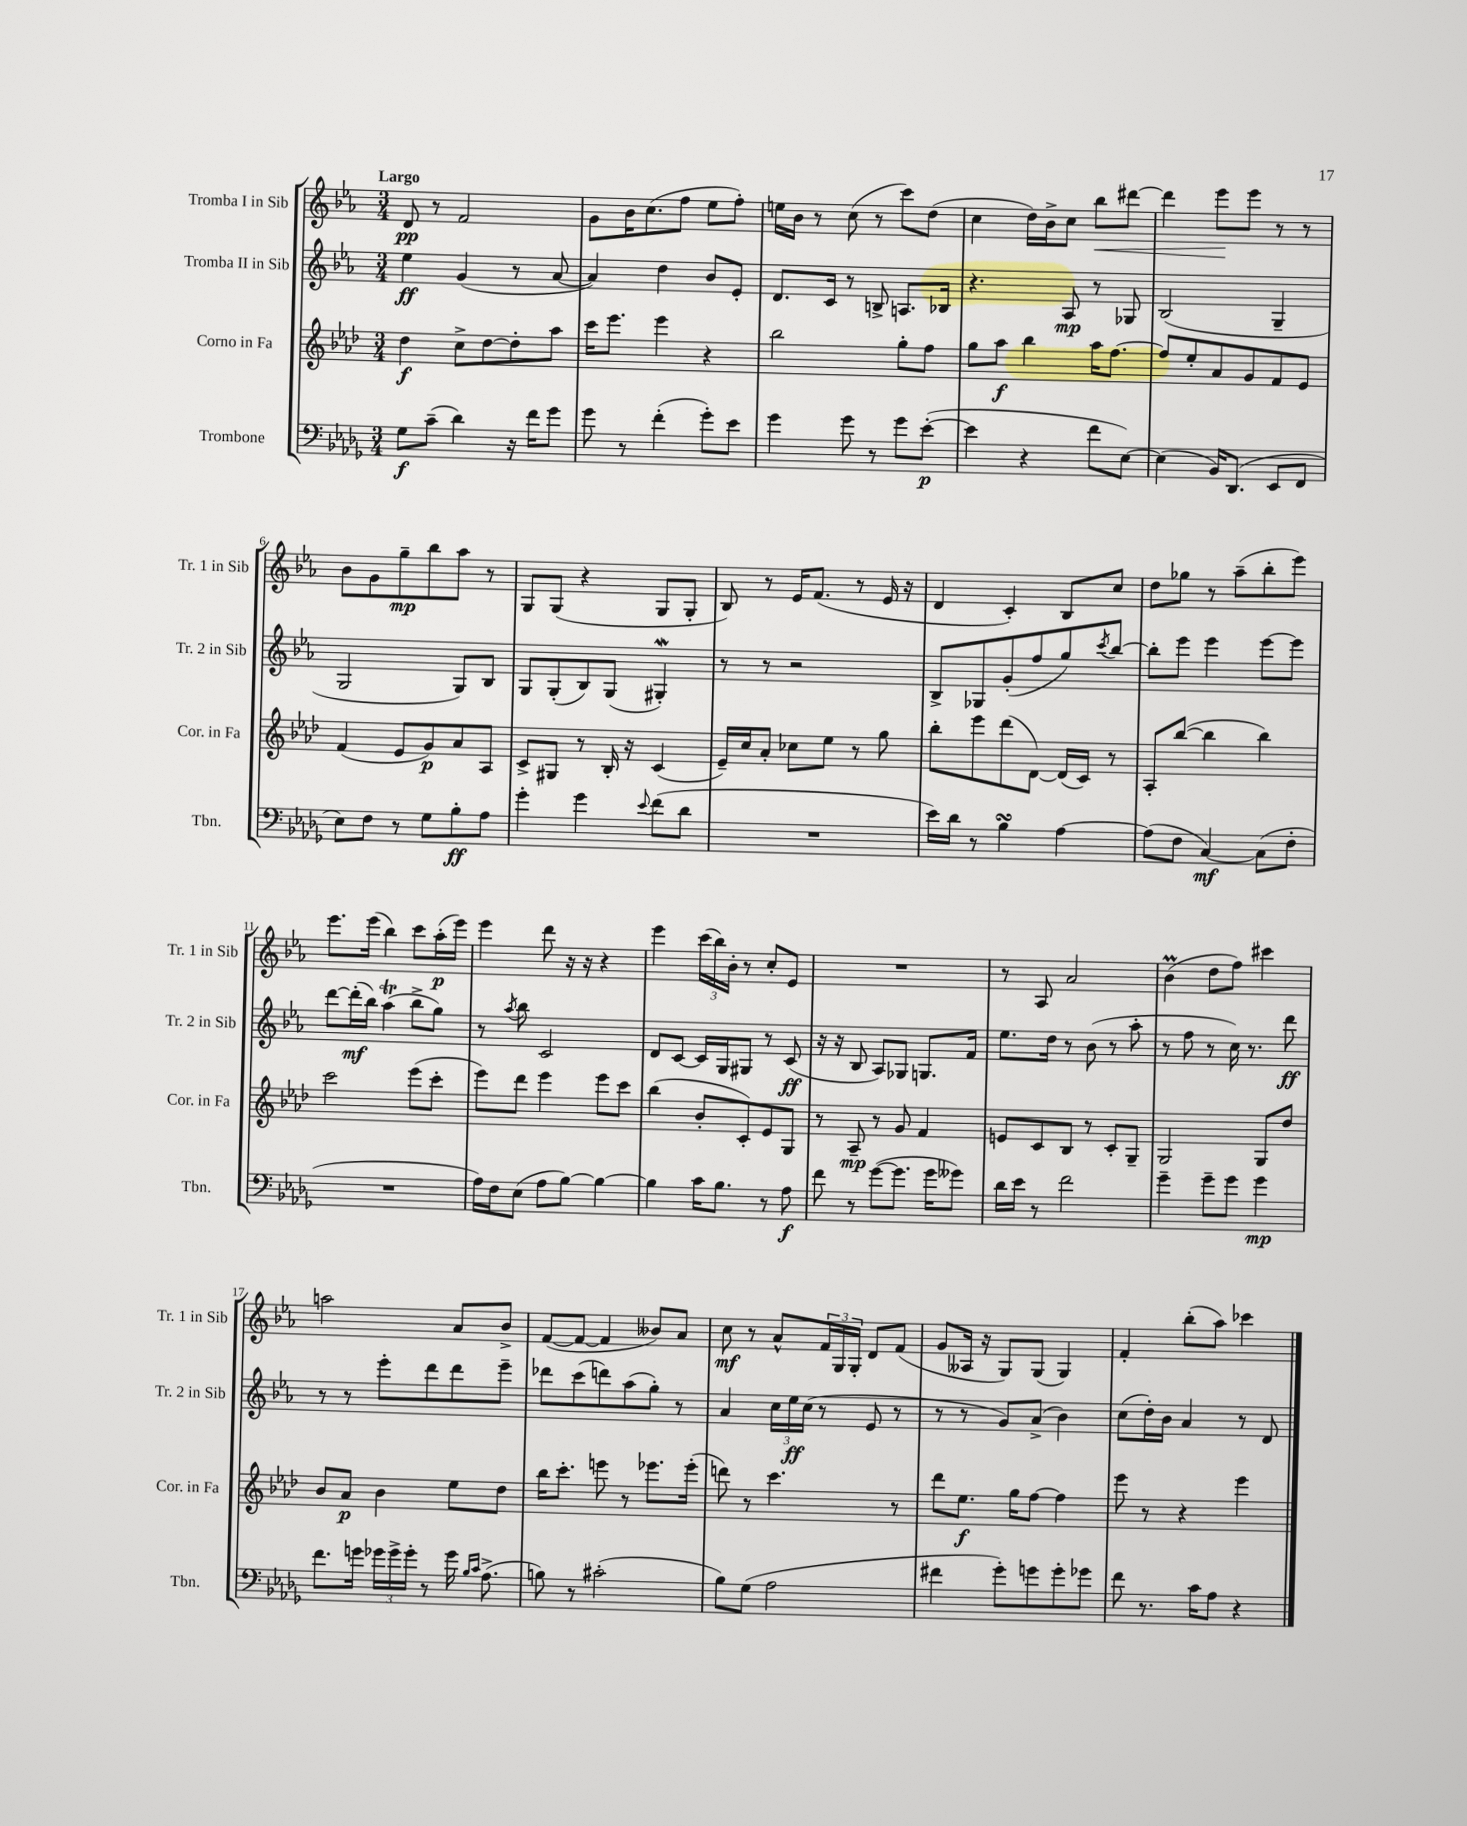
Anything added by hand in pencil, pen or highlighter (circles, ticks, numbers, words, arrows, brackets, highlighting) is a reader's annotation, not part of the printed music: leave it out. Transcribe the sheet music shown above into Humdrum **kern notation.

**kern	**dynam	**kern	**dynam	**kern	**dynam	**kern	**dynam
*part4	*part4	*part3	*part3	*part2	*part2	*part1	*part1
*staff4	*staff4	*staff3	*staff3	*staff2	*staff2	*staff1	*staff1
*I"Trombone	*	*I"Corno in Fa	*	*I"Tromba II in Sib	*	*I"Tromba I in Sib	*
*I'Tbn.	*	*I'Cor. in Fa	*	*I'Tr. 2 in Sib	*	*I'Tr. 1 in Sib	*
*clefF4	*	*clefG2	*	*clefG2	*	*clefG2	*
*k[b-e-a-d-g-]	*	*k[b-e-a-d-]	*	*k[b-e-a-]	*	*k[b-e-a-]	*
*M3/4	*	*M3/4	*	*M3/4	*	*M3/4	*
=1	=1	=1	=1	=1	=1	=1	=1
!	!	!	!	!	!	!LO:TX:a:B:t=Largo	!
8G-\L	f	4dd-\	f	4ee-\	ff	8d/	pp
(8c~\J	.	.	.	.	.	8r	.
4d-\)	.	8cc^\L	.	(4g/	.	2f/	.
.	.	[8dd-\	.	.	.	.	.
16r	.	8dd-'\]	.	8r	.	.	.
16f\KL	.	.	.	.	.	.	.
8g-\J	.	8aa-\J	.	[8a-/	.	.	.
=2	=2	=2	=2	=2	=2	=2	=2
8g-\	.	16ccc\KL	.	4a-/])	.	8g\L	.
.	.	8.eee-\J	.	.	.	.	.
8r	.	.	.	.	.	16b-\K	.
.	.	.	.	.	.	(8.cc\	.
(4f'\	.	4eee-\	.	4dd\	.	.	.
.	.	.	.	.	.	8ff\J	.
8g-'\L)	.	4r	.	8b-/L	.	8ee-\L	.
8e-\J	.	.	.	8e-'/J	.	8ff'\J)	.
=3	=3	=3	=3	=3	=3	=3	=3
4g-\	.	2bb-\	.	8.d/L	.	16een\LL	.
.	.	.	.	.	.	16b-\JJ	.
.	.	.	.	.	.	8r	.
.	.	.	.	16c/Jk	.	.	.
8g-\	.	.	.	8r	.	(8cc\	.
8r	.	.	.	8Bn^/	.	8r	.
8g-\L	.	8gg'\L	.	8.An/L	.	8ccc\L)	.
([8e-'\J	p	8ff\J	.	.	.	(8dd\J	.
.	.	.	.	16B-X/Jk	.	.	.
=4	=4	=4	=4	=4	=4	=4	=4
4e-\]	.	8gg\L	.	4.r	.	4cc\	.
.	.	8aa-\J	f	.	.	.	.
4r	.	4bb-\	.	.	.	16dd\LL)	.
.	.	.	.	.	.	16b-^\J	.
.	.	.	.	8A-/	mp	8cc\J	.
!	!	!	!	!	!	!	!LO:HP:b
8f\L	.	16aa-\KL	.	8r	.	8bb-\L	<
.	.	[8.ff\J	.	.	.	.	.
[8E-\J)	.	.	.	8G-X/	.	[8ddd#X\J	.
=5	=5	=5	=5	=5	=5	=5	=5
(4E-\]	.	8ff/L]	.	(2B-/	.	4ddd#\]	.
.	.	8ee-'/	.	.	.	.	.
16BB-/KL)	.	8a-/	.	.	.	8eee-\L	.
(8.DD-/J	.	.	.	.	.	.	.
.	.	8g/	.	.	.	8eee-\J	[
8EE-/L	.	8f/	.	4G~/	.	8r	.
8FF/J	.	8e-/J	.	.	.	8r	.
!!LO:LB:g=z
=6	=6	=6	=6	=6	=6	=6	=6
8E-\L)	.	(4f/	.	2G/	.	8b-\L	.
8F\J	.	.	.	.	.	8g\	.
8r	.	8e-/L	.	.	.	8gg~\	mp
8G-\L	.	8g/)	p	.	.	8bb-\	.
8B-'\	ff	8a-/	.	8G/L)	.	8aa-\J	.
8A-\J	.	8A-/J	.	8B-/J	.	8r	.
=7	=7	=7	=7	=7	=7	=7	=7
4g-'\	.	8c^/L	.	8G/L	.	8G/L	.
.	.	8G#X/J	.	(8G'/	.	(8G/J	.
4g-\	.	8r	.	8B-/)	.	4r	.
.	.	16B-'/	.	(8G/J	.	.	.
.	.	16r	.	.	.	.	.
8qqe-/	.	.	.	.	.	.	.
(8f\L	.	(4c/	.	4G#XW'/)	.	8G/L	.
8d-\J	.	.	.	.	.	8G'/J	.
=8	=8	=8	=8	=8	=8	=8	=8
2.r	.	16e-~/LL)	.	8r	.	8B-/)	.
.	.	16cc/J	.	.	.	.	.
.	.	8a-'/J	.	8r	.	8r	.
.	.	8cc-X\L	.	2r	.	16e-/KL	.
.	.	.	.	.	.	(8.f/J	.
.	.	8ee-\J	.	.	.	.	.
.	.	8r	.	.	.	8r	.
.	.	8gg\	.	.	.	16e-/	.
.	.	.	.	.	.	16r	.
=9	=9	=9	=9	=9	=9	=9	=9
16e-\LL)	.	8bb-'\L	.	8B-^/L	.	4d/	.
16d-\JJ	.	.	.	.	.	.	.
8r	.	8eee-\	.	8G-X/	.	.	.
4B-sSSS\	.	(8ddd-\	.	(8g'/	.	4c'/)	.
.	.	[8d-\J)	.	8ff/	.	.	.
[4A-\	.	(16d-/LL]	.	8gg/)	.	8B-/L	.
.	.	16c/JJ)	.	.	.	.	.
.	.	.	.	8qccc/	.	.	.
.	.	8r	.	[8bb-/J	.	8cc/J	.
=10	=10	=10	=10	=10	=10	=10	=10
(8A-\L]	.	8A-'/L	.	8bb-'\L]	.	8dd\L	.
8F\J	.	([8bb-/J	.	8eee-\J	.	8gg-X\J	.
[4C/)	mf	4bb-\]	.	4eee-\	.	8r	.
.	.	.	.	.	.	(8aa-~\L	.
(8C\L]	.	4bb-\)	.	[8eee-\L	.	8bb-'\	.
8F'\J	.	.	.	8eee-\J]	.	8eee-\J)	.
!!LO:LB:g=z
=11	=11	=11	=11	=11	=11	=11	=11
2.r	.	2ccc\	.	[8ddd\L	.	8.eee-\L	.
.	.	.	.	(16ddd'\L]	mf	.	.
.	.	.	.	16bb-\JJ)	.	(16eee-\Jk	.
.	.	.	.	(4aa-T\	.	4bb-\)	.
.	.	(8eee-\L	.	8bb-^\L	.	8ccc\L	.
.	.	8ccc'\J	.	8gg\J)	.	(16aa-'\L	p
.	.	.	.	.	.	16eee-\JJ)	.
=12	=12	=12	=12	=12	=12	=12	=12
16A-\LL)	.	8eee-\L)	.	8r	.	4eee-\	.
16F\J	.	.	.	.	.	.	.
.	.	.	.	8qaa-/	.	.	.
(8E-\J	.	8ddd-\J	.	8bb-\	.	.	.
8A-\L	.	4eee-\	.	2c/	.	8ddd\	.
[8B-\J)	.	.	.	.	.	16r	.
.	.	.	.	.	.	16r	.
4B-\_	.	8eee-\L	.	.	.	4r	.
.	.	8ccc\J	.	.	.	.	.
=13	=13	=13	=13	=13	=13	=13	=13
4B-\]	.	(4bb-\	.	8d/L	.	4eee-\	.
.	.	.	.	[8c/J	.	.	.
16c\KL	.	8b-'/L	.	16c/LL]	.	(24ccc\LL	.
.	.	.	.	.	.	24bb-\)	.
8.B-\J	.	.	.	16G/J	.	.	.
.	.	.	.	.	.	24b-'\JJ	.
.	.	8c'/)	.	8G#X/J	.	8r	.
8r	.	8e-/	.	8r	.	8cc'/L	.
8A-\	f	8G/J	.	(8c/	ff	8e-/J	.
=14	=14	=14	=14	=14	=14	=14	=14
8f\	.	8r	.	16r	.	2.r	.
.	.	.	.	16r	.	.	.
8r	.	8A-~/	mp	8B-/	.	.	.
([8g-\L	.	8r	.	8A-/L)	.	.	.
8.g-\J]	.	8g/	.	8G-X/J	.	.	.
.	.	4f/	.	8.Gn/L	.	.	.
16g-\KL	.	.	.	.	.	.	.
8g--X\J)	.	.	.	.	.	.	.
.	.	.	.	16f/Jk	.	.	.
=15	=15	=15	=15	=15	=15	=15	=15
16d-\LL	.	8en/L	.	8.ee-\L	.	8r	.
16e-\JJ	.	.	.	.	.	.	.
8r	.	8c/	.	.	.	8A-/	.
.	.	.	.	16dd\Jk	.	.	.
2f\	.	8B-/J	.	8r	.	2a-/	.
.	.	8r	.	(8b-\	.	.	.
.	.	8c'/L	.	8r	.	.	.
.	.	8G~/J	.	8aa-'\	.	.	.
=16	=16	=16	=16	=16	=16	=16	=16
4g-~\	.	2G/	.	8r	.	(4b-M\	.
.	.	.	.	8ff\	.	.	.
8g-~\L	.	.	.	8r	.	8dd\L	.
8g-\J	.	.	.	16cc\)	.	8ff\J)	.
.	.	.	.	8.r	.	.	.
4g-\	mp	8G/L	.	.	.	4ccc#X\	.
.	.	8dd-/J	.	8ddd\	ff	.	.
!!LO:LB:g=z
=17	=17	=17	=17	=17	=17	=17	=17
8.f\L	.	8b-/L	.	8r	.	2aan\	.
.	.	8a-/J	p	8r	.	.	.
16gn\Jk	.	.	.	.	.	.	.
24g-X\LL	.	4b-\	.	8eee-'\L	.	.	.
24g-^\	.	.	.	.	.	.	.
24g-'\JJ	.	.	.	.	.	.	.
8r	.	.	.	8ddd\	.	.	.
16g-\	.	8ee-\L	.	8ddd\	.	8a-/L	.
16qqB-/LL	.	.	.	.	.	.	.
16qqc/JJ	.	.	.	.	.	.	.
(8.A-^\	.	.	.	.	.	.	.
.	.	8dd-\J	.	8eee-~\J	.	8b-^/J	.
=18	=18	=18	=18	=18	=18	=18	=18
8Bn\)	.	16bb-\KL	.	8ddd-X\L	.	([8f/L	.
.	.	8.ccc'\J	.	.	.	.	.
8r	.	.	.	(8ccc\	.	8f/J_	.
(2c#X'\	.	8eeen\	.	8dddn\)	.	4f/]	.
.	.	8r	.	(8aa-\	.	.	.
.	.	8.eee-X\L	.	8gg'\J)	.	8b--X/L)	.
.	.	.	.	8r	.	8a-/J	.
.	.	(16eee-'\Jk	.	.	.	.	.
=19	=19	=19	=19	=19	=19	=19	=19
8B-\L)	.	8dddn\)	.	4a-/	.	8cc\	mf
(8G-\J	.	8r	.	.	.	8r	.
2A-\	.	4.ccc\	.	24cc\LL	.	8a-^^/L	.
.	.	.	.	24ee-\	ff	.	.
.	.	.	.	(24cc\JJ	.	.	.
.	.	.	.	8r	.	24f/L	.
.	.	.	.	.	.	24G/	.
.	.	.	.	.	.	24G'/JJ	.
.	.	.	.	8e-/	.	8d/L	.
.	.	8r	.	8r	.	(8f/J	.
=20	=20	=20	=20	=20	=20	=20	=20
4f#X\	.	8ddd-\L	.	8r	.	8g/L	.
.	.	8.ee-\J	f	8r	.	16A--X/Jk	.
.	.	.	.	.	.	16r	.
8g-'\L)	.	.	.	8g/L)	.	8G/L)	.
.	.	16gg\KL	.	.	.	.	.
8gn\	.	[8ff\J	.	(8a-^/J	.	(8G/J	.
8g'\	.	4ff\]	.	4b-\)	.	4G/)	.
8g-X\J	.	.	.	.	.	.	.
=21	=21	=21	=21	=21	=21	=21	=21
8f\	.	8eee-\	.	(8cc\L	.	4f'/	.
8.r	.	8r	.	16dd'\L)	.	.	.
.	.	.	.	16b-\JJ	.	.	.
.	.	4r	.	4a-/	.	(8bb-'\L	.
16c\KL	.	.	.	.	.	.	.
8A-\J	.	.	.	.	.	8aa-\J)	.
4r	.	4eee-\	.	8r	.	4ccc-X\	.
.	.	.	.	8d/	.	.	.
==	==	==	==	==	==	==	==
*-	*-	*-	*-	*-	*-	*-	*-
